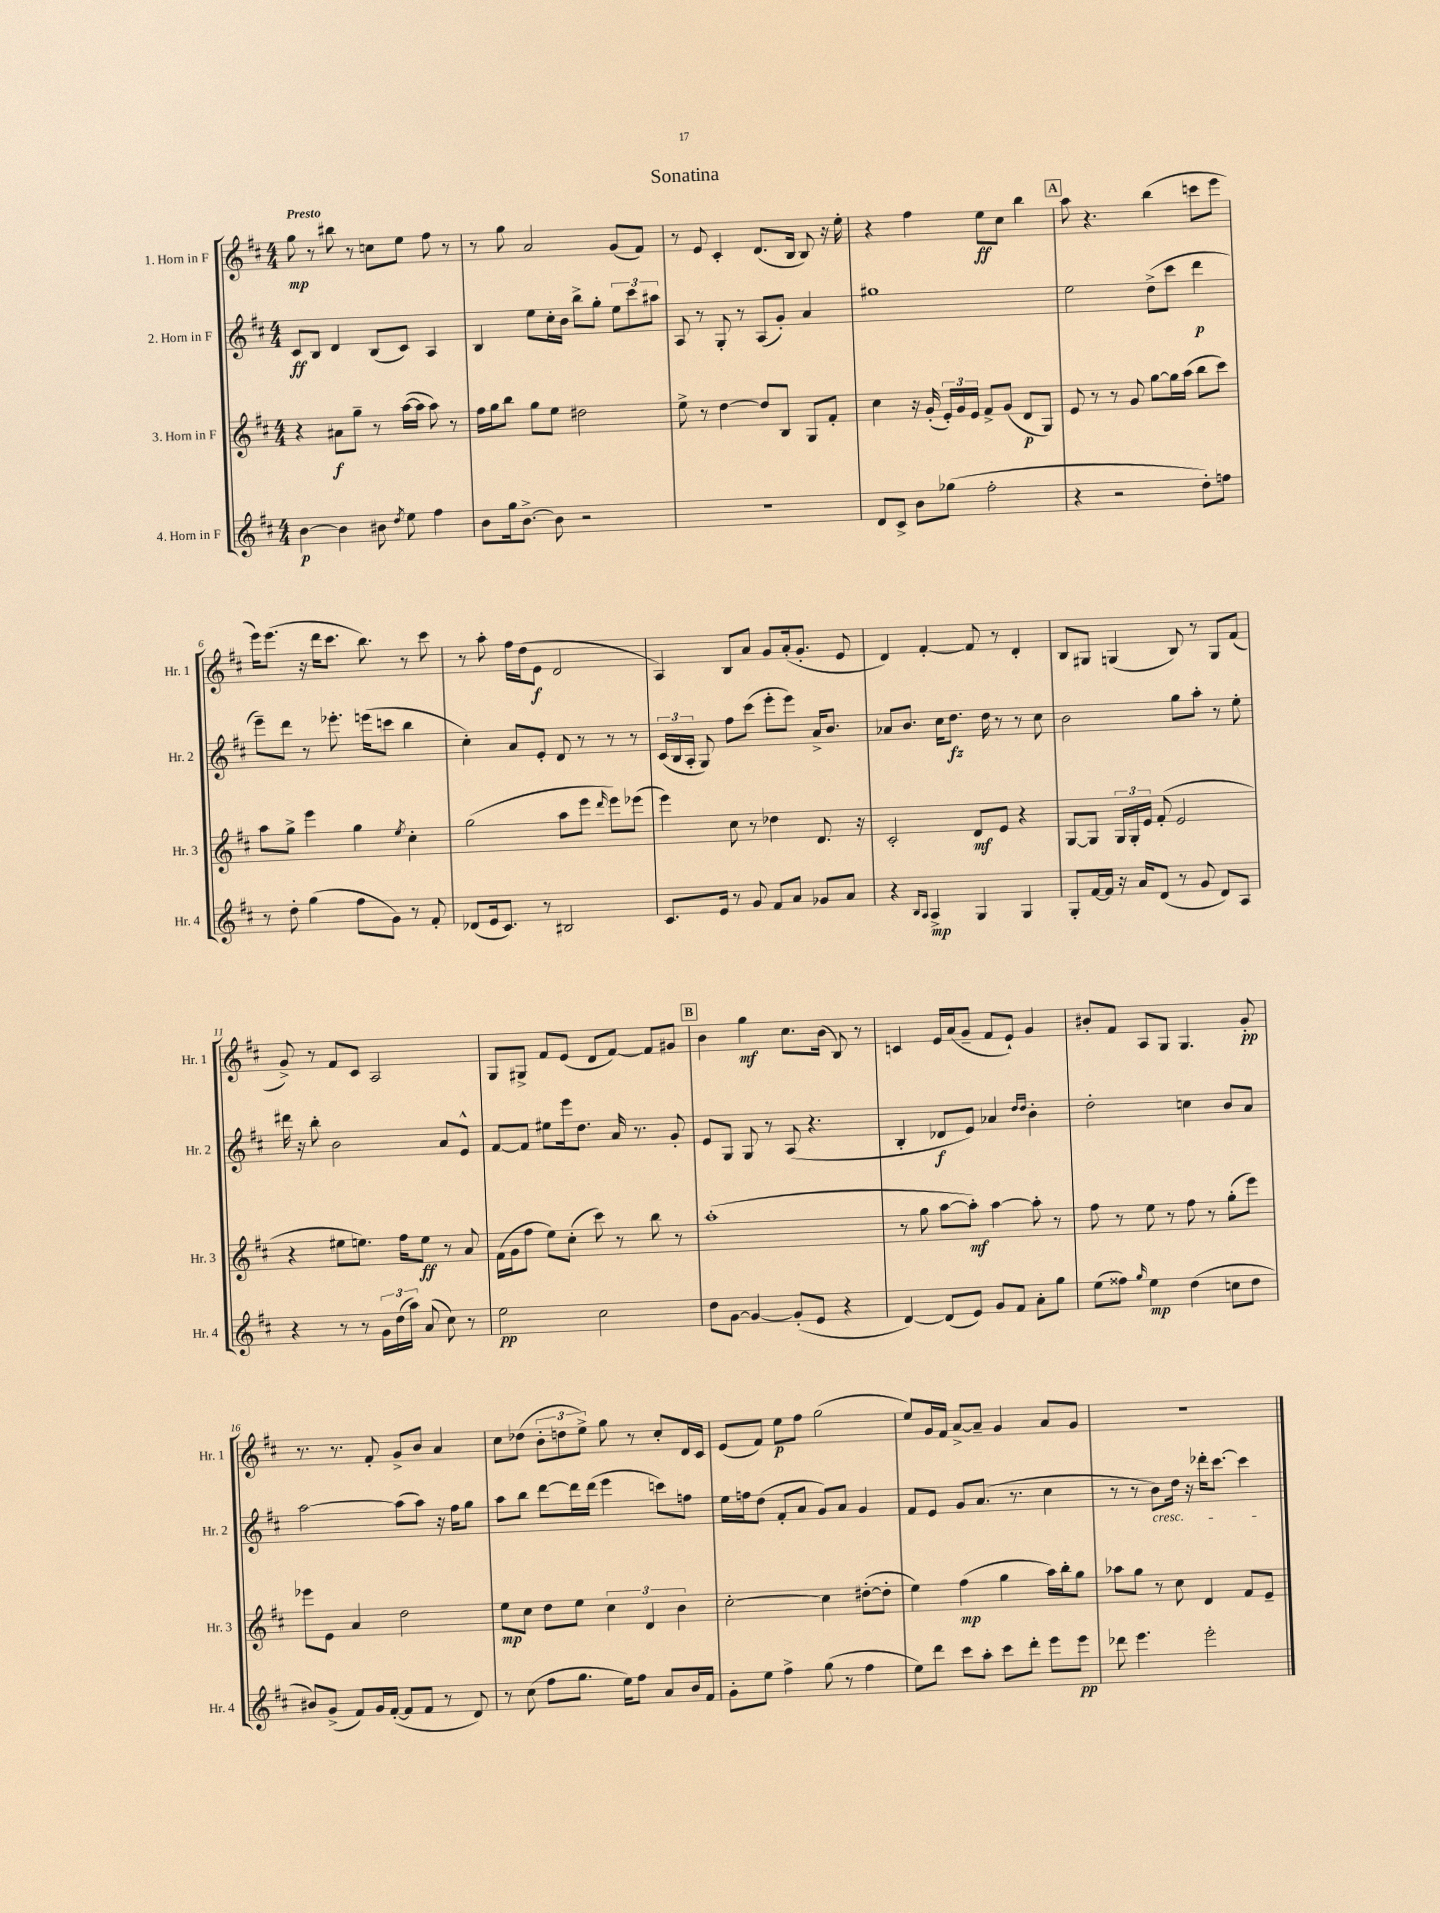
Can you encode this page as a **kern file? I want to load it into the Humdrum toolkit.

**kern	**dynam	**kern	**dynam	**kern	**dynam	**kern	**dynam
*part4	*part4	*part3	*part3	*part2	*part2	*part1	*part1
*staff4	*staff4	*staff3	*staff3	*staff2	*staff2	*staff1	*staff1
*I"4. Horn in F	*	*I"3. Horn in F	*	*I"2. Horn in F	*	*I"1. Horn in F	*
*I'Hr. 4	*	*I'Hr. 3	*	*I'Hr. 2	*	*I'Hr. 1	*
*clefG2	*	*clefG2	*	*clefG2	*	*clefG2	*
*k[f#c#]	*	*k[f#c#]	*	*k[f#c#]	*	*k[f#c#]	*
*M4/4	*	*M4/4	*	*M4/4	*	*M4/4	*
=1	=1	=1	=1	=1	=1	=1	=1
!	!	!	!	!	!	!LO:TX:a:B:t=Presto	!
[4b\	p	4r	.	8c#/L	ff	8gg\	mp
.	.	.	.	8B/J	.	8r	.
4b\]	.	8a#X\L	f	4d/	.	8bb#X\	.
.	.	8gg~\J	.	.	.	8r	.
8b#X\	.	8r	.	(8B/L	.	8ccn\L	.
8qdd/	.	.	.	.	.	.	.
8ee\	.	([16aa\LL	.	8c#/J)	.	8ee\J	.
.	.	16aa\JJ]	.	.	.	.	.
4ff#\	.	8aa\)	.	4A/	.	8ff#\	.
.	.	8r	.	.	.	8r	.
=2	=2	=2	=2	=2	=2	=2	=2
8b\L	.	16ff#\LL	.	4B/	.	8r	.
.	.	16gg\J	.	.	.	.	.
16gg\k	.	8bb\J	.	.	.	8gg\	.
[8.b^\J	.	.	.	.	.	.	.
.	.	8gg\L	.	8ee\L	.	2a/	.
8b\]	.	8ee\J	.	16cc#'\L	.	.	.
.	.	.	.	16b\JJ	.	.	.
2r	.	2dd#X\	.	8bb^\L	.	.	.
.	.	.	.	8gg'\J	.	.	.
.	.	.	.	12ee\L	.	(8g/L	.
.	.	.	.	12ccc#\	.	.	.
.	.	.	.	.	.	8f#/J)	.
.	.	.	.	12aa#X\J	.	.	.
=3	=3	=3	=3	=3	=3	=3	=3
1r	.	8ee^\	.	8A/	.	8r	.
.	.	8r	.	8r	.	8e/	.
.	.	[4dd\	.	8G'/	.	4c#'/	.
.	.	.	.	8r	.	.	.
.	.	8dd/L]	.	(8A/L	.	(8.d/L	.
.	.	8B/J	.	8g'/J)	.	.	.
.	.	.	.	.	.	16B/Jk	.
.	.	8G/L	.	4a/	.	8B/)	.
.	.	8f#'/J	.	.	.	16r	.
.	.	.	.	.	.	16ee'\	.
=4	=4	=4	=4	=4	=4	=4	=4
8d/L	.	4cc#\	.	1gg#X	.	4r	.
8c#^/J	.	.	.	.	.	.	.
8b\L	.	16r	.	.	.	4ff#\	.
.	.	(16g'/	.	.	.	.	.
(8gg-X\J	.	24e'/LL)	.	.	.	.	.
.	.	24g/	.	.	.	.	.
.	.	24e/JJ	.	.	.	.	.
2ff#'\	.	8f#^/L	.	.	.	8ee\L	ff
.	.	(8g/J	.	.	.	8cc#\J	.
.	.	8d/L	p	.	.	4bb\	.
.	.	8G/J)	.	.	.	.	.
!!LO:REH:place=s1:t=A
=5	=5	=5	=5	=5	=5	=5	=5
4r	.	8e/	.	2ee\	.	8aa\	.
.	.	8r	.	.	.	4.r	.
2r	.	8r	.	.	.	.	.
.	.	8g/	.	.	.	.	.
.	.	[8gg\L	.	(8dd^\L	.	(4bb\	.
.	.	16gg\L]	.	8ccc#\J	.	.	.
.	.	(16aa\JJ	.	.	.	.	.
8dd'\L)	.	8bb\L	.	4ddd\	p	8cccn\L	.
8ffn\J	.	8ccc#\J)	.	.	.	8eee\J	.
!!LO:LB:g=z
=6	=6	=6	=6	=6	=6	=6	=6
8r	.	8aa\L	.	8eee~\L)	.	16eee\KL)	.
.	.	.	.	.	.	(8.eee\J	.
8dd'\	.	8gg^\J	.	8ddd\J	.	.	.
(4gg\	.	4eee\	.	8r	.	16r	.
.	.	.	.	.	.	16ddd\KL	.
.	.	.	.	8.eee-X'\	.	8.ccc#\J	.
8ff#\L	.	4gg\	.	.	.	.	.
.	.	.	.	(16eeen\KL	.	8.bb\)	.
8g\J)	.	.	.	8cccn\J	.	.	.
.	.	8qee/	.	.	.	.	.
8r	.	4cc#'\	.	4bb\	.	8r	.
8f#'/	.	.	.	.	.	8ccc#\	.
=7	=7	=7	=7	=7	=7	=7	=7
(8d-X/L	.	(2gg\	.	4cc#'\)	.	8r	.
16e/k	.	.	.	.	.	8aa'\	.
8.c#/J)	.	.	.	.	.	.	.
.	.	.	.	8a/L	.	16ff#\LL	.
.	.	.	.	.	.	(16dd\J	.
8r	.	.	.	8e'/J	.	8e\J	f
2B#X/	.	8aa\L	.	8d/	.	2d/	.
.	.	8eee\J	.	8r	.	.	.
.	.	16qqddd/	.	.	.	.	.
.	.	8eee\L)	.	8r	.	.	.
.	.	(8eee-X\J	.	8r	.	.	.
=8	=8	=8	=8	=8	=8	=8	=8
8.c#/L	.	4eee\)	.	(24c#/LL	.	4A/)	.
.	.	.	.	24B/	.	.	.
.	.	.	.	24A'/JJ	.	.	.
.	.	.	.	8G/)	.	.	.
16e/Jk	.	.	.	.	.	.	.
8r	.	8cc#\	.	8ff#\L	.	8B/L	.
8g/	.	8r	.	(8ccc#\J	.	8a/J	.
8f#/L	.	4dd-X\	.	8eee'\L	.	8g/L	.
8a/J	.	.	.	8eee\J)	.	(16a'/k	.
.	.	.	.	.	.	8.g'/J	.
8g-X/L	.	8.d/	.	16a^/KL	.	.	.
.	.	.	.	8.b/J	.	.	.
8a/J	.	.	.	.	.	8e/	.
.	.	16r	.	.	.	.	.
=9	=9	=9	=9	=9	=9	=9	=9
4r	.	2c#'/	.	8a-X/L	.	4d/)	.
.	.	.	.	8.b/J	.	.	.
16qqB/LL	.	.	.	.	.	.	.
16qqA/JJ	.	.	.	.	.	.	.
4A^/	mp	.	.	.	.	[4f#'/	.
.	.	.	.	16cc#\KL	.	.	.
.	.	.	.	8.dd\J	fz	.	.
4G/	.	8d/L	mf	.	.	8f#/]	.
.	.	.	.	16dd\	.	.	.
.	.	8e/J	.	8r	.	8r	.
4G/	.	4r	.	8r	.	4d'/	.
.	.	.	.	8cc#\	.	.	.
=10	=10	=10	=10	=10	=10	=10	=10
8G'/L	.	[8G/L	.	2b\	.	8B/L	.
[16f#/L	.	8G/J]	.	.	.	8G#X/J	.
16f#/JJ]	.	.	.	.	.	.	.
16r	.	24G/LL	.	.	.	(4Gn/	.
.	.	24G'/	.	.	.	.	.
16a/KL	.	.	.	.	.	.	.
.	.	24e/JJ	.	.	.	.	.
(8d/J	.	(8f#'/	.	.	.	.	.
8r	.	2e/	.	8gg\L	.	8B/)	.
8g/	.	.	.	8aa'\J	.	8r	.
8d/L)	.	.	.	8r	.	8G/L	.
8A/J	.	.	.	8ee'\	.	(8f#/J	.
!!LO:LB:g=z
=11	=11	=11	=11	=11	=11	=11	=11
4r	.	4r	.	16ddd#X\	.	8g^/)	.
.	.	.	.	16r	.	.	.
.	.	.	.	8bb'\	.	8r	.
8r	.	8ee#X\L	.	2b\	.	8f#/L	.
8r	.	8.een\J)	.	.	.	8c#/J	.
24g\LL	.	.	.	.	.	2A/	.
(24dd\	.	.	.	.	.	.	.
.	.	16ff#\KL	.	.	.	.	.
24aa\JJ)	.	.	.	.	.	.	.
(8a/	.	8ee\J	ff	.	.	.	.
8cc#\)	.	8r	.	8a/L	.	.	.
8r	.	8a/	.	8e^^/J	.	.	.
=12	=12	=12	=12	=12	=12	=12	=12
2ee\	pp	(16f#\LL	.	[8f#/L	.	8G/L	.
.	.	16g\J	.	.	.	.	.
.	.	8ff#\J	.	8f#/J]	.	8G#X^/J	.
.	.	8ee\L)	.	8ee#X\L	.	8f#/L	.
.	.	(8cc#'\J	.	16eee\k	.	(8e/J	.
.	.	.	.	8.dd\J	.	.	.
2cc#\	.	8ccc#\)	.	.	.	8d/L	.
.	.	8r	.	16a/	.	[8f#/J)	.
.	.	.	.	8.r	.	.	.
.	.	8bb\	.	.	.	8f#/L]	.
.	.	8r	.	8g'/	.	8g#X/J	.
!!LO:REH:place=s1:t=B
=13	=13	=13	=13	=13	=13	=13	=13
8dd\L	.	(1aa'	.	8e/L	.	4b\	.
[8g\J	.	.	.	8G/J	.	.	.
4g/_	.	.	.	8G/	.	4gg\	mf
.	.	.	.	8r	.	.	.
(8g'/L]	.	.	.	(8A/	.	8.cc#\L	.
8e/J	.	.	.	4.r	.	.	.
.	.	.	.	.	.	(16b\Jk	.
4r	.	.	.	.	.	8B/)	.
.	.	.	.	.	.	8r	.
=14	=14	=14	=14	=14	=14	=14	=14
[4d/)	.	8r	.	4B'/	.	4cn/	.
.	.	8gg\	.	.	.	.	.
(8d/L]	.	[8aa\L	.	8d-X/L	f	16e/LL	.
.	.	.	.	.	.	(16a/J	.
8e/J)	.	8aa'\J])	mf	8e/J)	.	8g~/J	.
8g/L	.	[4aa\	.	4a-X/	.	8f#/L	.
8f#/J	.	.	.	.	.	8e`/J)	.
.	.	.	.	16qqdd/LL	.	.	.
.	.	.	.	16qqdd/JJ	.	.	.
8a'\L	.	8aa'\]	.	4b'\	.	4g/	.
8gg\J	.	8r	.	.	.	.	.
=15	=15	=15	=15	=15	=15	=15	=15
(8ee\L	.	8ff#\	.	2dd'\	.	8b#X'/L	.
8ff##X\J)	.	8r	.	.	.	8f#/J	.
16qqgg/	.	.	.	.	.	.	.
4ee\	mp	8ee\	.	.	.	8A/L	.
.	.	8r	.	.	.	8G/J	.
(4dd\	.	8ff#\	.	4ccn\	.	4.G/	.
.	.	8r	.	.	.	.	.
8ccn\L	.	(8gg'\L	.	8b/L	.	.	.
8dd\J	.	8eee\J)	.	8a/J	.	8g'/	pp
!!LO:LB:g=z
=16	=16	=16	=16	=16	=16	=16	=16
8b#X/L)	.	8eee-X\L	.	[2aa\	.	8.r	.
(8g^/J	.	8e\J	.	.	.	.	.
.	.	.	.	.	.	8.r	.
8f#/L)	.	4a/	.	.	.	.	.
16g/L	.	.	.	.	.	8f#'/	.
([16f#'/JJ	.	.	.	.	.	.	.
8f#/L]	.	2dd\	.	(8aa\L]	.	8g^/L	.
8f#/J	.	.	.	8aa\J)	.	8b/J	.
8r	.	.	.	16r	.	4a/	.
.	.	.	.	16ff#\KL	.	.	.
8d/)	.	.	.	8gg\J	.	.	.
=17	=17	=17	=17	=17	=17	=17	=17
8r	.	8ee\L	mp	8aa\L	.	8cc#\L	.
(8cc#\	.	8cc#\J	.	8bb\J	.	(8dd-X\J	.
8ff#\L	.	8dd\L	.	[8ddd\L	.	12b'\L	.
.	.	.	.	.	.	12ddn\	.
8.gg\J	.	8ee\J	.	16ddd\L]	.	.	.
.	.	.	.	.	.	12ee^\J)	.
.	.	.	.	(16ddd\JJ	.	.	.
.	.	6cc#\	.	4eee\	.	8gg\	.
16ee\KL)	.	.	.	.	.	.	.
8ff#\J	.	.	.	.	.	8r	.
.	.	6d/	.	.	.	.	.
8a/L	.	.	.	8cccn\L)	.	8cc#'/L	.
.	.	6b\	.	.	.	.	.
16b/L	.	.	.	8ffn\J	.	16d/L	.
16f#/JJ	.	.	.	.	.	16c#/JJ	.
=18	=18	=18	=18	=18	=18	=18	=18
8g'\L	.	[2cc#'\	.	16ee\LL	.	(8e/L	.
.	.	.	.	16ffn\J	.	.	.
8ee\J	.	.	.	(8dd\J	.	8f#/J)	.
4ff#^\	.	.	.	8f#'/L	.	8ee\L	p
.	.	.	.	8a/J	.	8ff#\J	.
(8gg\	.	4cc#\]	.	8g/L)	.	(2gg\	.
8r	.	.	.	8a/J	.	.	.
4ff#\	.	([8dd#X'\L	.	4g/	.	.	.
.	.	8dd#'\J]	.	.	.	.	.
=19	=19	=19	=19	=19	=19	=19	=19
8ee\L)	.	4ee\)	.	8f#/L	.	8ee/L)	.
8ddd\J	.	.	.	8e/J	.	16g/L	.
.	.	.	.	.	.	16f#/JJ	.
8ccc#\L	.	(4ff#\	mp	8g/L	.	[8a^/L	.
8aa'\J	.	.	.	(8.a/J	.	8a~/J]	.
8ccc#\L	.	4gg\	.	.	.	4g/	.
.	.	.	.	8.r	.	.	.
8ddd'\J	.	.	.	.	.	.	.
8eee\L	.	16aa\LL)	.	4cc#\	.	8a/L	.
.	.	16bb'\J	.	.	.	.	.
8eee\J	pp	8gg\J	.	.	.	8g/J	.
=20	=20	=20	=20	=20	=20	=20	=20
8ddd-X\	.	8aa-X\L	.	8r	.	1r	.
4.eee\	.	8gg\J	.	8r	.	.	.
!	!	!	!	!LO:TX:b:i:t=cresc.	!	!	!
.	.	8r	.	8b\L)	.	.	.
.	.	8cc#\	.	16dd\Jk	.	.	.
.	.	.	.	16r	.	.	.
2eee'\	.	4d/	.	16ddd-X'\KL	.	.	.
.	.	.	.	[8.ccc#\J	.	.	.
.	.	8f#/L	.	4ccc#\]	.	.	.
.	.	8e~/J	.	.	.	.	.
==	==	==	==	==	==	==	==
*-	*-	*-	*-	*-	*-	*-	*-
